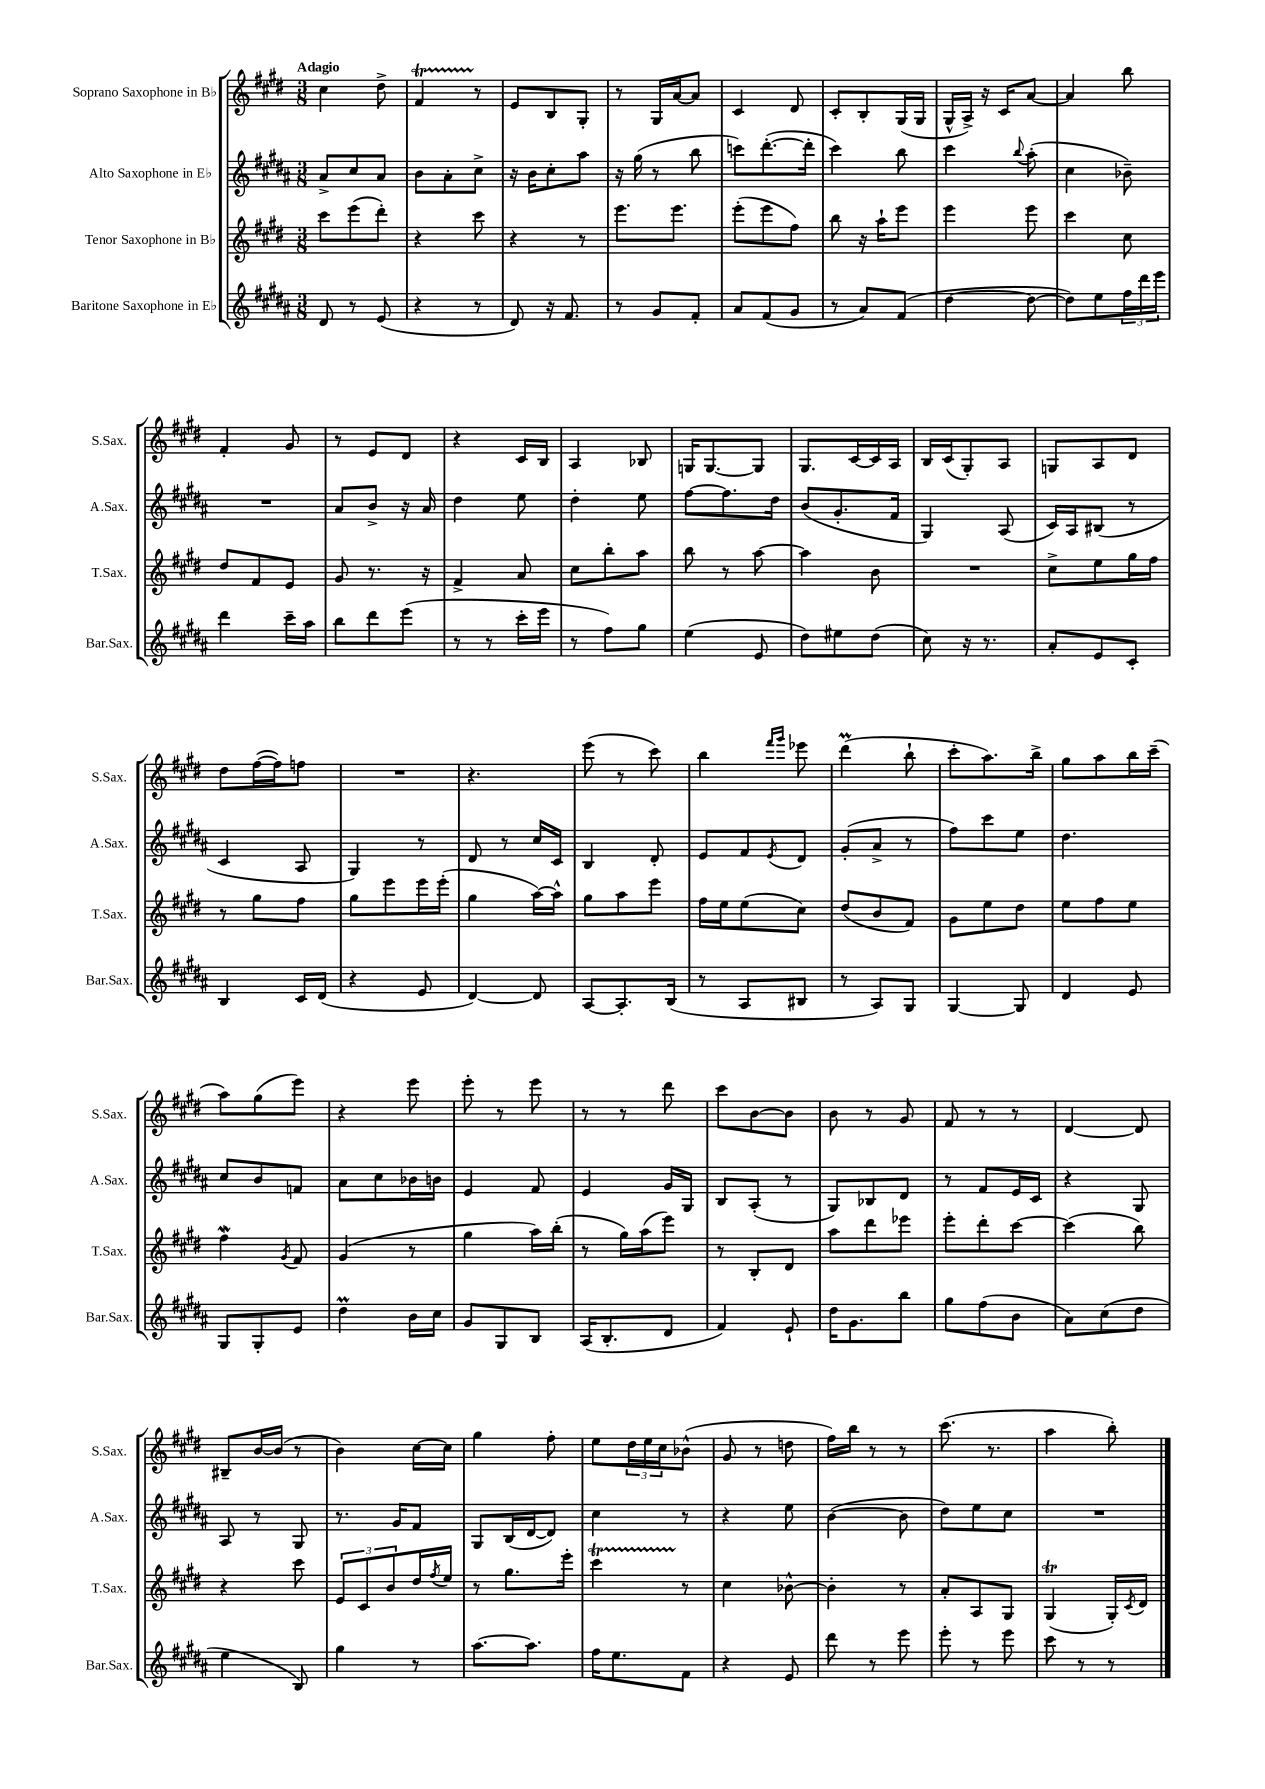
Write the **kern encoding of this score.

**kern	**kern	**kern	**kern
*staff4	*staff3	*staff2	*staff1
*clefG2	*clefG2	*clefG2	*clefG2
*k[f#c#g#d#a#]	*k[f#c#g#d#]	*k[f#c#g#d#a#]	*k[f#c#g#d#]
*M3/8	*M3/8	*M3/8	*M3/8
8d#	8ccc#	8a#^	4cc#
8r	(8eee	8cc#	.
(8e	8ddd#')	8a#	8dd#^
=	=	=	=
4r	4r	8b	4f#
.	.	8a#'	.
8r	8ccc#	8cc#^	8r
=	=	=	=
8d#)	4r	16r	8e
.	.	16b	.
16r	.	8cc#'	8B
8.f#	.	.	.
.	8r	8aa#	8G#'
=	=	=	=
8r	8.eee	16r	8r
.	.	(16gg#	.
8g#	.	8r	16G#
.	8.eee	.	[16a
8f#'	.	8bb	8a]
=	=	=	=
8a#	(8eee'	8ccc)	4c#
(8f#	8eee	([8.ddd#'	.
8g#	8ff#)	.	8d#
.	.	16ddd#']	.
=	=	=	=
8r	8bb	4ccc#)	8c#'
8a#)	16r	.	8B'
.	16aa`	.	.
(8f#	8eee	8bb	(16G#
.	.	.	16G#
=	=	=	=
[4dd#	4eee	4ccc#	16G#^^
.	.	.	16A^)
.	.	.	16r
.	.	.	16c#
.	.	8qqbb	.
8dd#_	8eee	(8aa#'	[8a
=	=	=	=
8dd#])	4ccc#	4cc#	4a]
8ee	.	.	.
24ff#	8cc#	8b-~)	8bb
24ddd#	.	.	.
24eee	.	.	.
=	=	=	=
4ddd#	8dd#	4.r	4f#'
.	8f#	.	.
16ccc#~	8e	.	8g#
16aa#	.	.	.
=	=	=	=
8bb	8g#	8a#	8r
8ddd#	8.r	8b^	8e
(8eee	.	16r	8d#
.	16r	16a#	.
=	=	=	=
8r	4f#^	4dd#	4r
8r	.	.	.
16ccc#'	8a	8ee	16c#
16eee	.	.	16B
=	=	=	=
8r	8cc#	4dd#'	4A
8ff#)	8bb'	.	.
8gg#	8aa	8ee	8B-
=	=	=	=
(4ee	8bb	[8ff#	16G
.	.	.	[8.G
.	8r	8.ff#]	.
8e	[8aa	.	8G]
.	.	16dd#	.
=	=	=	=
8dd#)	4aa]	(8b	8.G#
8ee#	.	8.g#'	.
.	.	.	[16c#
(8dd#	8b	.	16c#]
.	.	16f#	16A
=	=	=	=
8cc#)	4.r	4G#)	16B
.	.	.	(16c#
16r	.	.	8G#')
8.r	.	.	.
.	.	(8A#	8A
=	=	=	=
8a#'	8cc#^	16c#)	8G
.	.	16A#	.
8e	8ee	(8B#	8A
8c#'	16gg#	8r	8d#
.	16ff#	.	.
=	=	=	=
4B	8r	4c#	8dd#
.	8gg#	.	([16ff#
.	.	.	16ff#])
16c#	8ff#	8A#	8ff
(16d#	.	.	.
=	=	=	=
4r	8gg#	4G#)	4.r
.	8eee	.	.
8e	16eee	8r	.
.	(16eee'	.	.
=	=	=	=
[4d#)	4gg#	8d#	4.r
.	.	8r	.
8d#]	[16aa)	16cc#	.
.	16aa^^]	16c#	.
=	=	=	=
[8A#	8gg#	4B	(8eee
8.A#']	8aa	.	8r
.	8eee	8d#'	8ccc#)
(16B	.	.	.
=	=	=	=
8r	16ff#	8e	4bb
.	16ee	.	.
8A#	(8ee	8f#	.
.	.	.	16qqfff#
.	.	8qe	16qqggg#
8B#	8cc#)	8d#	8eee-
=	=	=	=
8r	(8dd#	(8g#'	(4ddd#
8A#)	8b	8a#^	.
8G#	8f#)	8r	8bb`
=	=	=	=
[4G#	8g#	8ff#)	8ccc#'
.	8ee	8ccc#	8.aa)
8G#]	8dd#	8ee	.
.	.	.	16bb^
=	=	=	=
4d#	8ee	4.dd#	8gg#
.	8ff#	.	8aa
8e	8ee	.	16bb
.	.	.	(16ccc#~
=	=	=	=
8G#	4ff#	8cc#	8aa)
8G#'	.	8b	(8gg#
.	8qg#	.	.
8e	8f#	8f	8eee)
=	=	=	=
4dd#	(4g#	8a#	4r
.	.	8cc#	.
16b	8r	16b-	8eee
16cc#	.	16b	.
=	=	=	=
8g#	4gg#	4e	8eee'
8G#	.	.	8r
8B	16aa)	8f#	8eee
.	(16bb'	.	.
=	=	=	=
(16A#	8r	4e	8r
8.B'	.	.	.
.	16gg#)	.	8r
.	(16aa	.	.
8d#	8eee)	16g#	8ddd#
.	.	16G#	.
=	=	=	=
4f#)	8r	8B	8ccc#
.	8B'	(8A#'	[8b
8e`	8d#	8r	8b]
=	=	=	=
16dd#	8aa	8G#)	8b
8.g#	.	.	.
.	8ddd#	8B-	8r
8bb	8eee-	8d#	8g#
=	=	=	=
8gg#	8eee'	8r	8f#
(8ff#	8ddd#'	8f#	8r
8b	[8ccc#	16e	8r
.	.	16c#	.
=	=	=	=
8a#)	(4ccc#]	4r	[4d#
(8cc#	.	.	.
8dd#	8bb)	8G#	8d#]
=	=	=	=
4ee	4r	8A#	8B#~
.	.	8r	[16b
.	.	.	(16b]
8B)	8ccc#	8G#	8r
=	=	=	=
4gg#	12e	8.r	4b)
.	12c#	.	.
.	12b	.	.
.	.	16g#	.
8r	16dd#	8f#	[16cc#
.	8qff#	.	.
.	16ee	.	16cc#]
=	=	=	=
[8.aa#	8r	8G#	4gg#
.	8.gg#	(16B	.
8.aa#]	.	[16d#	.
.	.	8d#])	8ff#'
.	16eee'	.	.
=	=	=	=
16ff#	4ccc#	4cc#	8ee
8.ee	.	.	.
.	.	.	24dd#
.	.	.	24ee
.	.	.	24cc#
8f#	8r	8r	(8b-^^
=	=	=	=
4r	4cc#	4r	8g#
.	.	.	8r
8e	[8b-^^	8ee	8dd
=	=	=	=
8ddd#	4b-']	([4b	16ff#)
.	.	.	16bb
8r	.	.	8r
8eee	8r	8b]	8r
=	=	=	=
8eee'	8a'	8dd#)	(8.ccc#
8r	8A	8ee	.
.	.	.	8.r
8eee	8G#	8cc#	.
=	=	=	=
8ccc#	(4G#	4.r	4aa
8r	.	.	.
8r	16G#')	.	8bb')
.	8qc#	.	.
.	16d#	.	.
==	==	==	==
*-	*-	*-	*-
